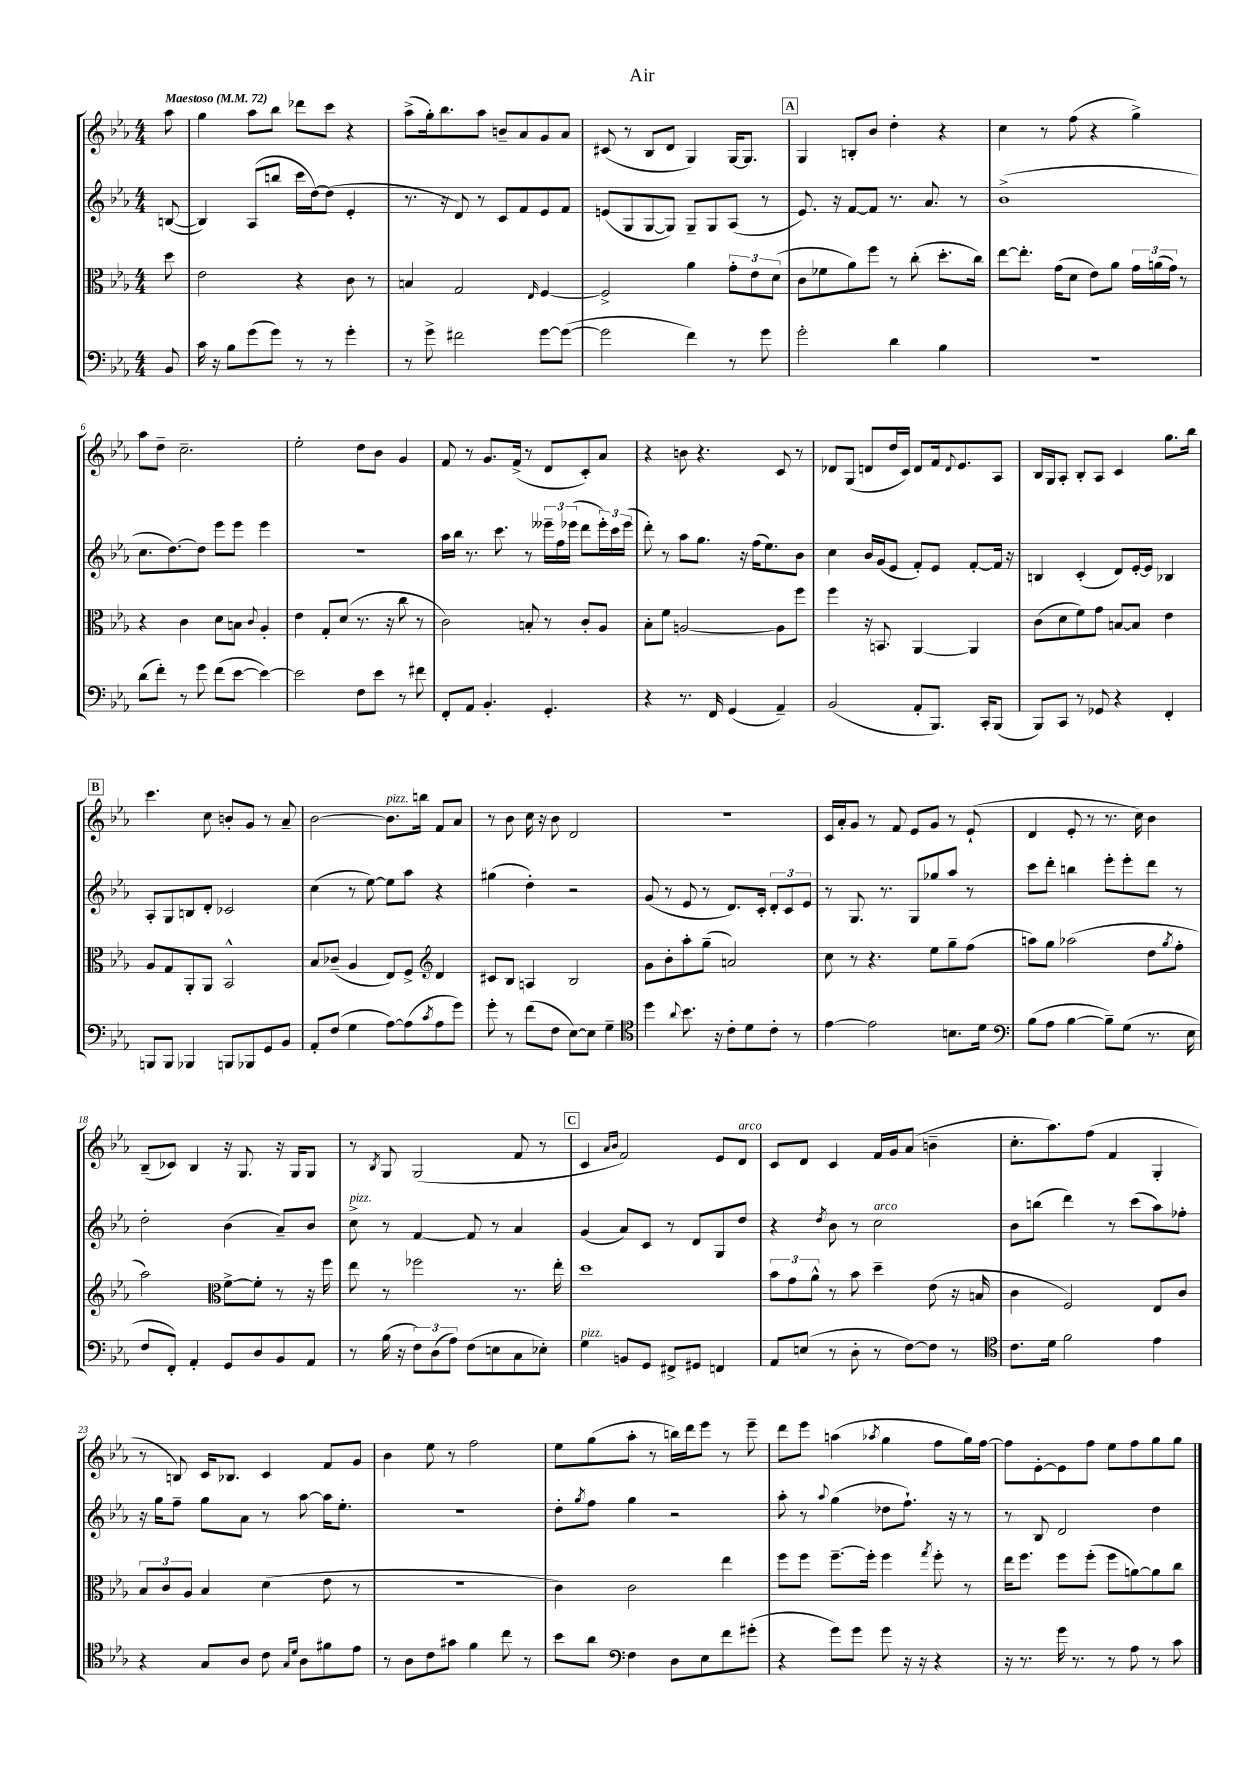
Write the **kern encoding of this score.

**kern	**kern	**kern	**kern
*part4	*part3	*part2	*part1
*staff4	*staff3	*staff2	*staff1
*clefF4	*clefC3	*clefG2	*clefG2
*k[b-e-a-]	*k[b-e-a-]	*k[b-e-a-]	*k[b-e-a-]
*M4/4	*M4/4	*M4/4	*M4/4
*MM72	*MM72	*MM72	*MM72
=	=	=	=
!	!	!	!LO:TX:a:B:t=Maestoso
8BB-/	8dd\	([8Bn/	8aa-\
=1	=1	=1	=1
16c\	2e-\	4B/])	4gg\
16r	.	.	.
8B-\L	.	.	.
(8g\	.	(8A-/L	8aa-\L
8g\J)	.	8bbn/J	8bb-\J
8r	4r	16ccc\LL	8ddd-X\L
.	.	[16dd\J)	.
8r	.	(8dd\J]	8ccc\J
4g'\	8c\	4e-'/	4r
.	8r	.	.
=2	=2	=2	=2
8r	4Bn/	8.r	(8aa-^\L
8g^\	.	.	16gg'\k)
.	.	16r	8.bb-\
2f#X\	2G/	8d/)	.
.	.	8r	8aa-\J
.	.	8c/L	8bn~/L
.	.	8f/	8a-/
.	16qqE-/	.	.
[8g\L	[4F/	8e-/	8g/
(8g\J_	.	8f/J	8a-/J
=3	=3	=3	=3
2g\]	2F^/]	(8en/L	(8c#X/
.	.	8G/	8r
.	.	[8G/	8B-/L
.	.	8G/J])	8d/J
4f\)	4a-\	8G~/L	4G/)
.	.	8G/	.
8r	12g'\L	(8A-/J	[16G/KL
.	.	.	8.G/J]
.	12e-\	.	.
8g\	.	8r	.
.	(12d\J	.	.
!!LO:REH:place=s1:t=A
=4	=4	=4	=4
2g'\	8c\L	8.e-/)	4G/
.	8f-X\	.	.
.	.	16r	.
.	8a-\)	[8f/L	8Bn'/L
.	8ff\J	8f/J]	8b-/J
4d\	8r	8.r	4dd'\
.	(8cc'\	.	.
.	.	8.a-/	.
4B-\	8.dd'\L	.	4r
.	.	8r	.
.	16cc\Jk)	.	.
=5	=5	=5	=5
1r	[8ee-\L	(1b-^	4cc\
.	8.ee-'\J]	.	.
.	.	.	8r
.	(16g\KL	.	.
.	8d\J	.	(8ff\
.	8e-\L)	.	4r
.	8a-\J	.	.
.	24g\LL	.	4gg^\)
.	(24an\	.	.
.	24g\JJ)	.	.
.	8r	.	.
!!LO:LB:g=z
=6	=6	=6	=6
(8d\L	4r	8.cc\L	8aa-\L
8f'\J)	.	.	8dd~\J
.	.	[8.dd\)	.
8r	4c\	.	2.cc~\
8g\	.	8dd\J]	.
(8f\L	8d\L	8eee-\L	.
[8e-\J	8Bn\J	8eee-\J	.
.	8qqc/	.	.
4e-\_)	4A-'/	4eee-\	.
=7	=7	=7	=7
2e-\]	4e-\	1r	2ee-'\
.	8G'/L	.	.
.	(8d/J	.	.
8F\L	8.r	.	8dd\L
8e-\J	.	.	8b-\J
.	16r	.	.
8r	8cc\	.	4g/
8f#X\	8r	.	.
=8	=8	=8	=8
8FF'/L	2c\)	16aa-\LL	8f/
.	.	16bb-\JJ	.
8AA-/J	.	8.r	8r
4.BB-'/	.	.	8.g/L
.	.	8.ccc\	.
.	.	.	(16f^/Jk
.	8Bn'/	8r	8r
4.GG'/	8r	24eee--X~\LL	8d/L
.	.	24ff\	.
.	.	(24eee-X\JJ	.
.	8c'/L	8ddd\L	8c'/)
.	8A-/J	24eee-'\L)	8a-/J
.	.	24ccc\	.
.	.	(24eee-\JJ	.
=9	=9	=9	=9
4r	8B-'\L	8ddd'\)	4r
.	8f\J	8r	.
8.r	[2An/	8aa-\L	8bn\
.	.	8.gg\J	4.r
16FF/	.	.	.
(4GG/	.	.	.
.	.	16r	.
.	.	(16ff\KL	.
.	.	8.ee-\)	.
4AA-~/)	8A\L]	.	8c/
.	8ff\J	8b-\J	8r
=10	=10	=10	=10
(2BB-/	4ff\	4cc\	8d-X/L
.	.	.	(8G/J
.	16r	16b-/LL	8dn/L
.	8.BBn/	(16g/J	.
.	.	8e-/J	16dd/L
.	.	.	16c/JJ)
8AA-'/L	[4AA-/	8f'/L)	8d/L
8.BBB-/J)	.	8e-/J	16f/k
.	.	.	8qqd/
.	.	.	8.e-/
.	4AA-/]	[8f'/L	.
16CC'/KL	.	.	.
(8BBB-/J	.	16f/Jk]	8A-/J
.	.	16r	.
=11	=11	=11	=11
8BBB-/L)	(8c\L	4Bn/	16B-/LL
.	.	.	16G/J
8CC/J	8d\	.	8A-'/J
8r	8f\)	(4c'/	8B-'/L
8GG-X/	8g\J	.	8A-/J
4r	[8Bn/L	8d/L)	4c/
.	8B/J]	[16e-'/L	.
.	.	16e-/JJ]	.
4FF'/	4e-\	4B-X/	8.gg\L
.	.	.	16bb-\Jk
!!LO:LB:g=z
!!LO:REH:place=s1:t=B
=12	=12	=12	=12
8BBBn/L	8A-/L	8A-'/L	4.ccc\
8BBB/J	8G/	8G/	.
4BBB-X/	8AA-'/	8Bn/	.
.	8AA-/J	8d'/J	8cc\
8BBBn/L	2BB-^^/	2c-X/	8bn'/L
8BBB-X/	.	.	8g/J
8GG/	.	.	8r
8BB-/J	.	.	8a-~/
=13	=13	=13	=13
8AA-'/L	8B-/L	(4cc\	[2b-\
(8F/J	(8c-X~/J	.	.
4G\	4A-/	8r	.
.	.	[8ee-\)	.
!	!	!	!LO:TX:a:i:t=pizz.
[8A-\L)	8E-/L)	8ee-\L]	8.b-\L]
(8A-\]	8F^/J	8aa-\J	.
.	.	.	16bbn\Jk
8qc/	.	.	.
*	*clefG2	*	*
8A-\	4d/	4r	8f/L
8g\J)	.	.	8a-/J
=14	=14	=14	=14
8g'\	8c#X/L	(4gg#X\	8r
8r	8B-/J	.	8b-\
(8f\L	4An/	4dd'\)	16cc\
.	.	.	16r
8F\J	.	.	8b-\
[8E-\L)	2B-/	2r	2d/
8E-\J]	.	.	.
4G~\	.	.	.
=15	=15	=15	=15
*clefC4	*	*	*
4dd\	8g\L	(8g/	1r
.	8b-'\	8r	.
8qqa-/	.	.	.
8.b-\	8aa-'\	8e-/	.
.	(8gg~\J	8r	.
16r	.	.	.
8c'\L	2an/)	8.d/L)	.
8d\	.	.	.
.	.	16c'/Jk	.
8c'\J	.	12d'/L	.
.	.	12c/	.
8r	.	.	.
.	.	12e-/J	.
=16	=16	=16	=16
[4e-\	8cc\	8r	16c/LL
.	.	.	16a-'/J
.	8r	8.G/	8g/J
2e-\]	4.r	.	8r
.	.	8.r	.
.	.	.	8f/
.	.	8G/L	8e-/L
.	8ee-\L	8gg-X/	8g/J
8.Bn\L	8gg~\	8aa-/J	8r
.	(8ff\J	8r	(8e-`/
16d\Jk	.	.	.
=17	=17	=17	=17
*clefF4	*	*	*
(8B-\L	8aan\L)	8ccc\L	4d/
8A-\J	8gg\J	8ddd'\J	.
[4B-\	(2aa-X\	4bbn\	8e-'/
.	.	.	8r
8B-~\L])	.	8eee-'\L	8.r
(8G\J	.	8eee-'\	.
.	.	.	16cc\)
8.r	8dd\L	8ddd\J	4b-\
.	8qgg/	.	.
.	8ff'\J	8r	.
16E-\	.	.	.
!!LO:LB:g=z
=18	=18	=18	=18
8F/L	2aa-\)	2dd'\	(8B-~/L
8FF'/J)	.	.	8c-X/J)
4AA-'/	.	.	4B-/
*	*clefC3	*	*
8GG/L	[8f^\L	(4b-\	16r
.	.	.	8.G/
8D/	8f'\J]	.	.
8BB-/	8r	8a-~/L)	16r
.	.	.	16G/KL
8AA-/J	16r	8b-/J	8G/J
.	16ff\	.	.
=19	=19	=19	=19
!	!	!LO:TX:a:i:t=pizz.	!
8r	8ee-\	8cc^\	8r
.	.	.	8qB-/
(16B-\	8r	8r	8G/
16r	.	.	.
12F\L)	2ff-X\	[4f/	(2G/
(12D\	.	.	.
12A-\J)	.	.	.
(8F\L	.	8f/]	.
8En\	.	8r	.
8C\	8.r	4a-/	8f/
8E-X'\J)	.	.	8r
.	16ee-'\	.	.
!!LO:REH:place=s1:t=C
=20	=20	=20	=20
!LO:TX:a:i:t=pizz.	!	!	!
4G\	1dd	(4g/	4c/
.	.	.	16qqa-/LL
.	.	.	16qqb-/JJ
8BBn/L	.	8a-/L)	2f/)
8GG/J	.	8c/J	.
8FF#X^/L	.	8r	.
8GG#X/J	.	8d/L	.
4FFn/	.	8G/	8e-/L
!	!	!	!LO:TX:a:i:t=arco
.	.	8dd/J	8d/J
=21	=21	=21	=21
8AA-/L	12b-\L	4r	8c/L
.	12g\	.	.
(8En/J	.	.	8d/J
.	12a-^^\J	.	.
.	.	8qdd/	.
8r	8r	8b-\	4c/
8D'\	8b-\	8r	.
!	!	!LO:TX:a:i:t=arco	!
8r	4dd~\	2cc\	16f/LL
.	.	.	16g/J
[8F\L)	.	.	(8a-/J
8F\J]	(8e-\	.	4bn~\
8r	16r	.	.
.	16Bn/	.	.
=22	=22	=22	=22
*clefC4	*	*	*
8.c\L	4c\	8b-\L	8.cc'\L
.	.	(8bbn\J	.
16d\Jk	.	.	8.aa-\)
2f\	2F/)	4ddd\)	.
.	.	.	(8ff\J
.	.	8r	4f/
.	.	(8ccc\L	.
4e-\	8E-/L	8aa-\)	4G'/
.	8c/J	8ff-X'\J	.
!!LO:LB:g=z
=23	=23	=23	=23
4r	12B-/L	16r	8r
.	.	16gg\KL	.
.	12c/	.	.
.	.	8ff~\J	8Bn/)
.	12A-/J	.	.
8G/L	4B-/	8gg\L	16c/KL
.	.	.	8.B-X/J
8A-/J	.	8a-\J	.
8c\	(4d\	8r	4c/
16qqG/LL	.	.	.
16qqd/JJ	.	.	.
8A-\L	.	[8aa-\	.
8f#X\	8e-\	16aa-\KL]	8f/L
.	.	8.ee-'\J	.
8e-\J	8r	.	8g/J
=24	=24	=24	=24
8r	1r	1r	4b-\
8A-\L	.	.	.
8c\	.	.	8ee-\
8g#X\J	.	.	8r
4f\	.	.	2ff\
8cc\	.	.	.
8r	.	.	.
=25	=25	=25	=25
8b-\L	4c\)	8dd'\L	8ee-\L
.	.	8qgg/	.
8a-\J	.	8ff\J	(8gg\
*clefF4	*	*	*
4F\	2c\	4gg\	8aa-'\J
.	.	.	8r
8D\L	.	2r	16bbn\LL)
.	.	.	16ddd\J
8E-\	.	.	8eee-\J
8f\	4ee-\	.	8r
(8g#X'\J	.	.	8eee-~\
=26	=26	=26	=26
4r	8ff\L	8aa-'\	8ddd\L
.	8ff\J	8r	8eee-\J
.	.	8qqaa-/	.
8g\L)	[8.ff~\L	(4gg\	(4aan\
8g\J	.	.	.
.	16ff'\Jk]	.	.
.	.	.	8qaa-X/
8g\	4ff\	8dd-X\L	4gg\
16r	.	8.ff`\J)	.
16r	.	.	.
.	8qgg/	.	.
4r	8ff'\	.	8ff\L
.	.	16r	.
.	8r	8r	16gg\L)
.	.	.	[16ff\JJ
=27	=27	=27	=27
16r	16ee-\KL	8r	8ff\L]
8.r	8.ff\J	.	.
.	.	8B-/	[8e-'\
16g\	8ff\L	2d/	8e-\]
8.r	.	.	.
.	(8ff'\J	.	8ff\J
8r	8ff\L	.	8ee-\L
8A-\	[8an\)	.	8ff\
8r	8a\]	4dd\	8gg\
8c\	8cc\J	.	8gg\J
==	==	==	==
*-	*-	*-	*-
